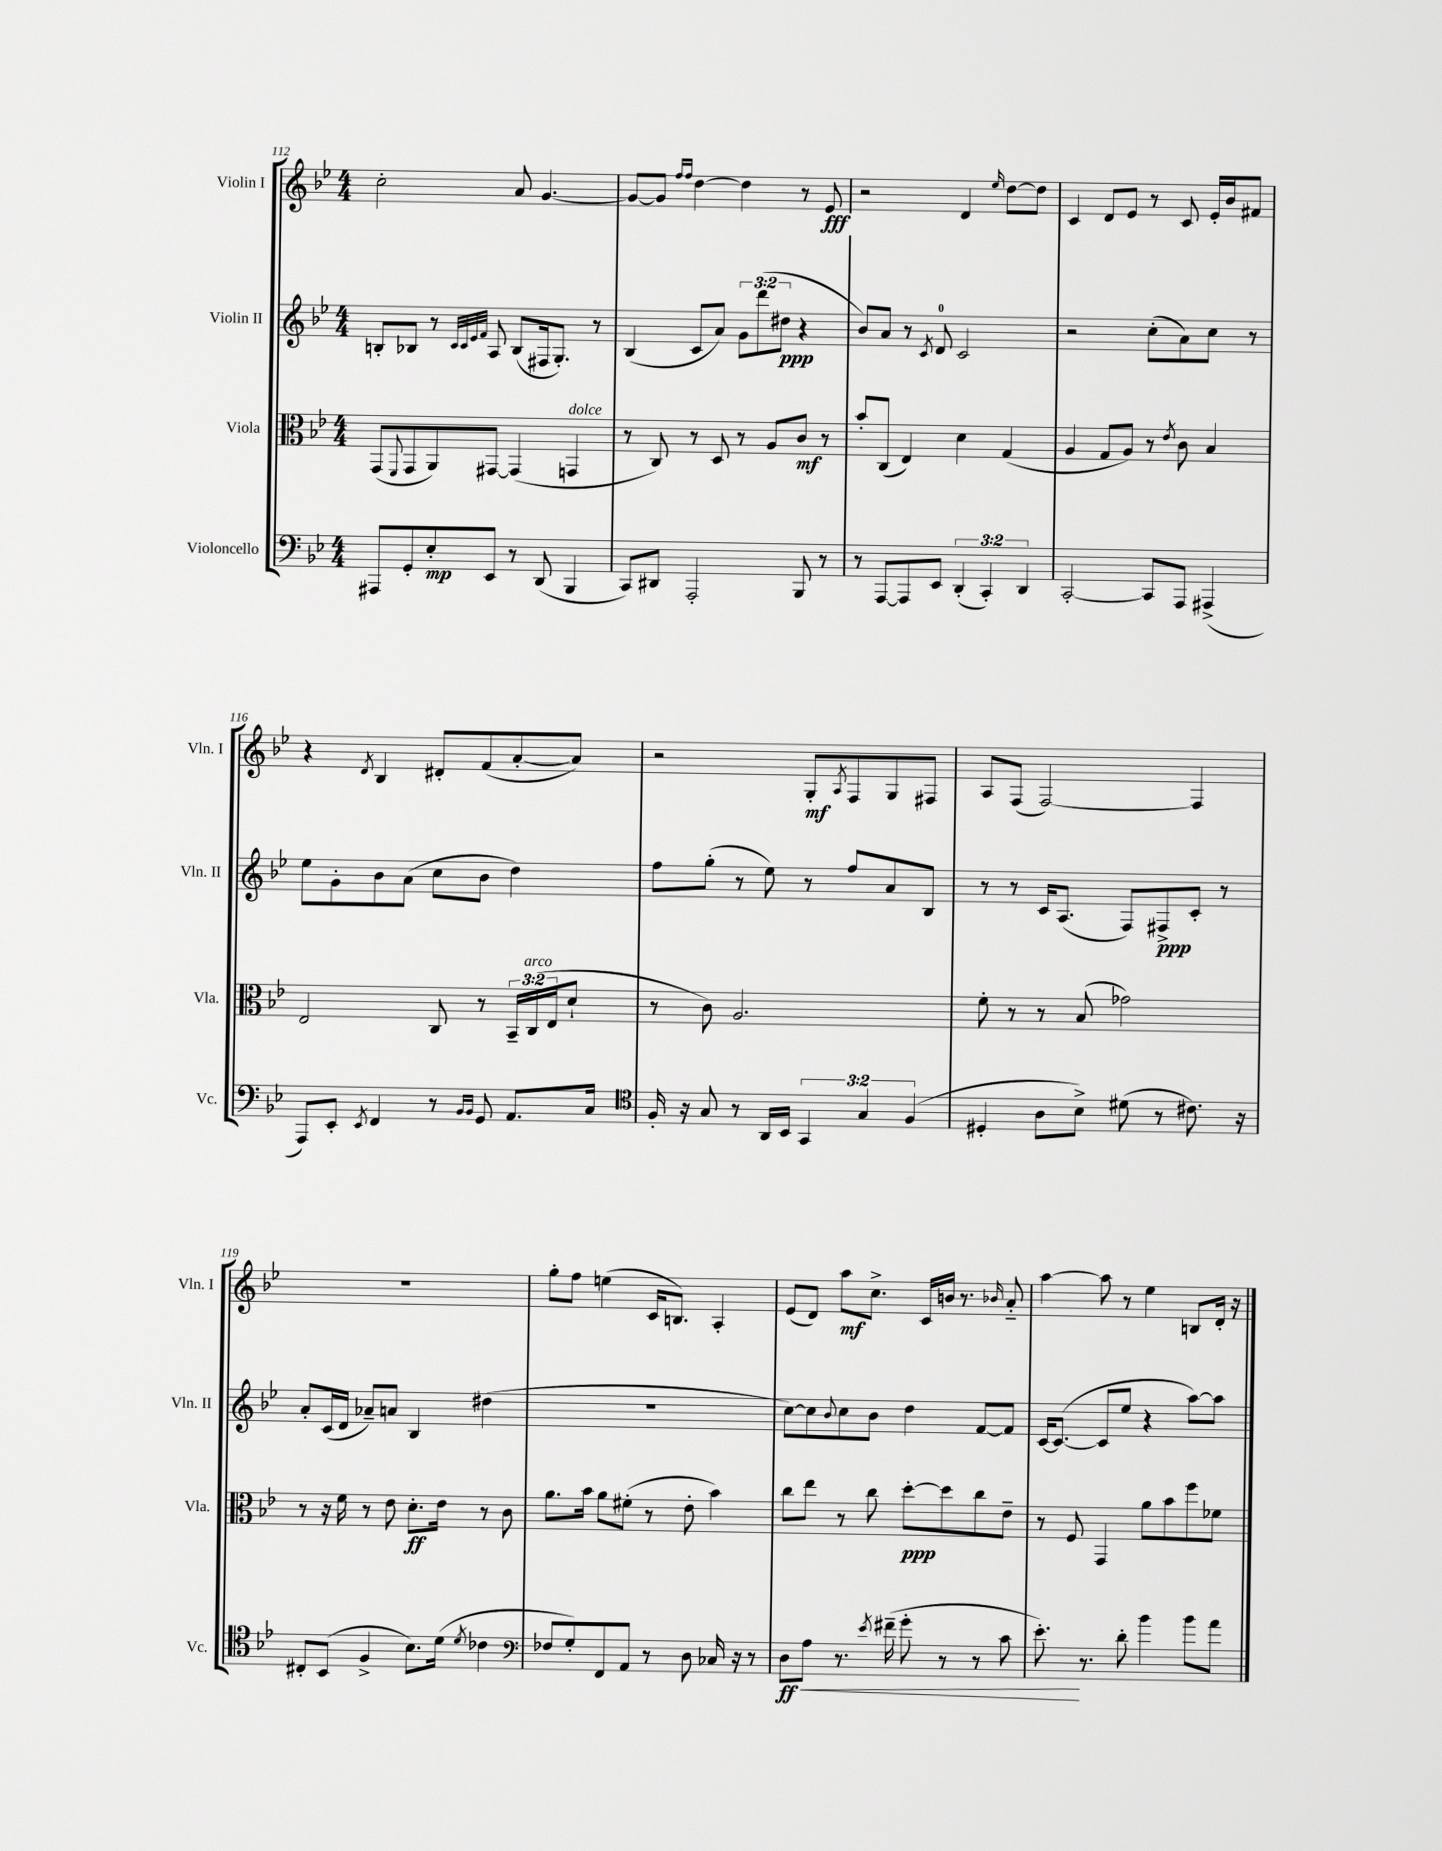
<<
\new StaffGroup <<
\new Staff = "s0" \with { instrumentName = "Violin I" shortInstrumentName = "Vln. I" } {
    \clef treble \key bes \major \numericTimeSignature \time 4/4
    c''2-. a'8 g'4.~ |
    g'8~ g'8 \grace { f''16 f''16 } d''4~ d''4 r8 ees'8\fff |
    r2 d'4 \grace { ees''16 } d''8~ d''8 |
    c'4 d'8 ees'8 r8 c'8 ees'16-. bes'16 fis'8 |
    r4 \acciaccatura { d'8 } bes4 dis'8-. f'8( a'8~-. a'8) |
    r2 g8-.\mf \acciaccatura { a8 } f8 g8 fis8 |
    a8 f8( f2~) f4 |
    R1 |
    g''8-. f''8 e''4( c'16 b8.) a4-. |
    ees'8( d'8) a''8\mf c''8.-> c'16 b'16 r8. \grace { bes'16 } a'8-_ |
    a''4~ a''8 r8 ees''4 b8 d'16-. r16 \bar "|." |
}
\new Staff = "s1" \with { instrumentName = "Violin II" shortInstrumentName = "Vln. II" } {
    \clef treble \key bes \major \numericTimeSignature \time 4/4 \override Staff.TupletNumber.text = #tuplet-number::calc-fraction-text
    b8-. bes8 r8 \grace { c'32 c'32 ees'32 f'32 } a8 bes8( fis16 g8.-.) r8 |
    bes4( c'8 a'8) \tuplet 3/2 { g'8 d'''8( dis''8\ppp } r4 |
    bes'8) a'8 r8 \acciaccatura { c'8 } d'8-0 c'2 |
    r2 c''8-.( a'8) c''8 r8 |
    ees''8 g'8-. bes'8 a'8( c''8 bes'8 d''4) |
    f''8 g''8-.( r8 ees''8) r8 f''8 a'8 bes8 |
    r8 r8 c'16 a8.( f8) fis8->\ppp c'8-. r8 |
    a'8-. c'16( d'16 aes'8--) a'8 bes4 dis''4( |
    R1 |
    c''8~) c''8 \appoggiatura { bes'8 } c''8 bes'8 d''4 f'8~ f'8 |
    c'16~ c'8.~( c'8 ees''8 r4 a''8~) a''8 \bar "|." |
}
\new Staff = "s2" \with { instrumentName = "Viola" shortInstrumentName = "Vla." } {
    \clef alto \key bes \major \numericTimeSignature \time 4/4 \override Staff.TupletNumber.text = #tuplet-number::calc-fraction-text
    g,8( \appoggiatura { f,8 } g,8 a,8) gis,8~ gis,4( g,4^\markup { \italic "dolce" } |
    r8 c8) r8 d8 r8 a8 c'8\mf r8 |
    bes'8-. c8( ees4) d'4 g4( |
    a4 g8 a8) r8 \acciaccatura { ees'8 } c'8 bes4 |
    ees2 c8 r8 \tuplet 3/2 { bes,16-- c16^\markup { \italic "arco" }( ees16 } d'8-! |
    r8 c'8) a2. |
    f'8-. r8 r8 bes8( ges'2) |
    r8 r16 f'16 r8 ees'8 d'8.-.\ff ees'16 r8 c'8 |
    a'8. bes'16 a'8 fis'8-.( r8 ees'8-. bes'4) |
    c''8 ees''8 r8 c''8 d''8~-.\ppp d''8 c''8 ees'8-- |
    r8 f8 g,4 a'8 bes'8 f''8 fes'8 \bar "|." |
}
\new Staff = "s3" \with { instrumentName = "Violoncello" shortInstrumentName = "Vc." } {
    \clef bass \key bes \major \numericTimeSignature \time 4/4 \override Staff.TupletNumber.text = #tuplet-number::calc-fraction-text
    ais,,8 g,8-. ees8-.\mp ees,8 r8 d,8( bes,,4 |
    c,8) dis,8 a,,2-. bes,,8 r8 |
    r8 a,,8~ a,,8 ees,8 \tuplet 3/2 { d,4-.( c,4-.) d,4 } |
    c,2~-. c,8 a,,8 ais,,4->( |
    a,,8) ees,8-. \acciaccatura { ees,8 } f,4 r8 \grace { bes,16 bes,16 } g,8 a,8. c16 |
    \clef tenor f16-. r16 g8 r8 a,16 bes,16 \tuplet 3/2 { g,4 g4 f4( } |
    dis4-. a8 bes8->) dis'8( r8 cis'8.) r16 |
    cis8-. bes,8( f4-> bes8.) d'16( \acciaccatura { d'8 } ces'4 |
    \clef bass fes8 g8-.) f,8 a,8 r8 d8 ces16 r16 r8 |
    d8\ff\< a8 r8. \acciaccatura { ees'8 } fis'16--( g'8-. r8 r8 c'8 |
    ees'8.-.\!) r8. d'8-. bes'4 bes'8 a'8 \bar "|." |
}
>>
>>
\layout { \context { \Score currentBarNumber = #112 } }
